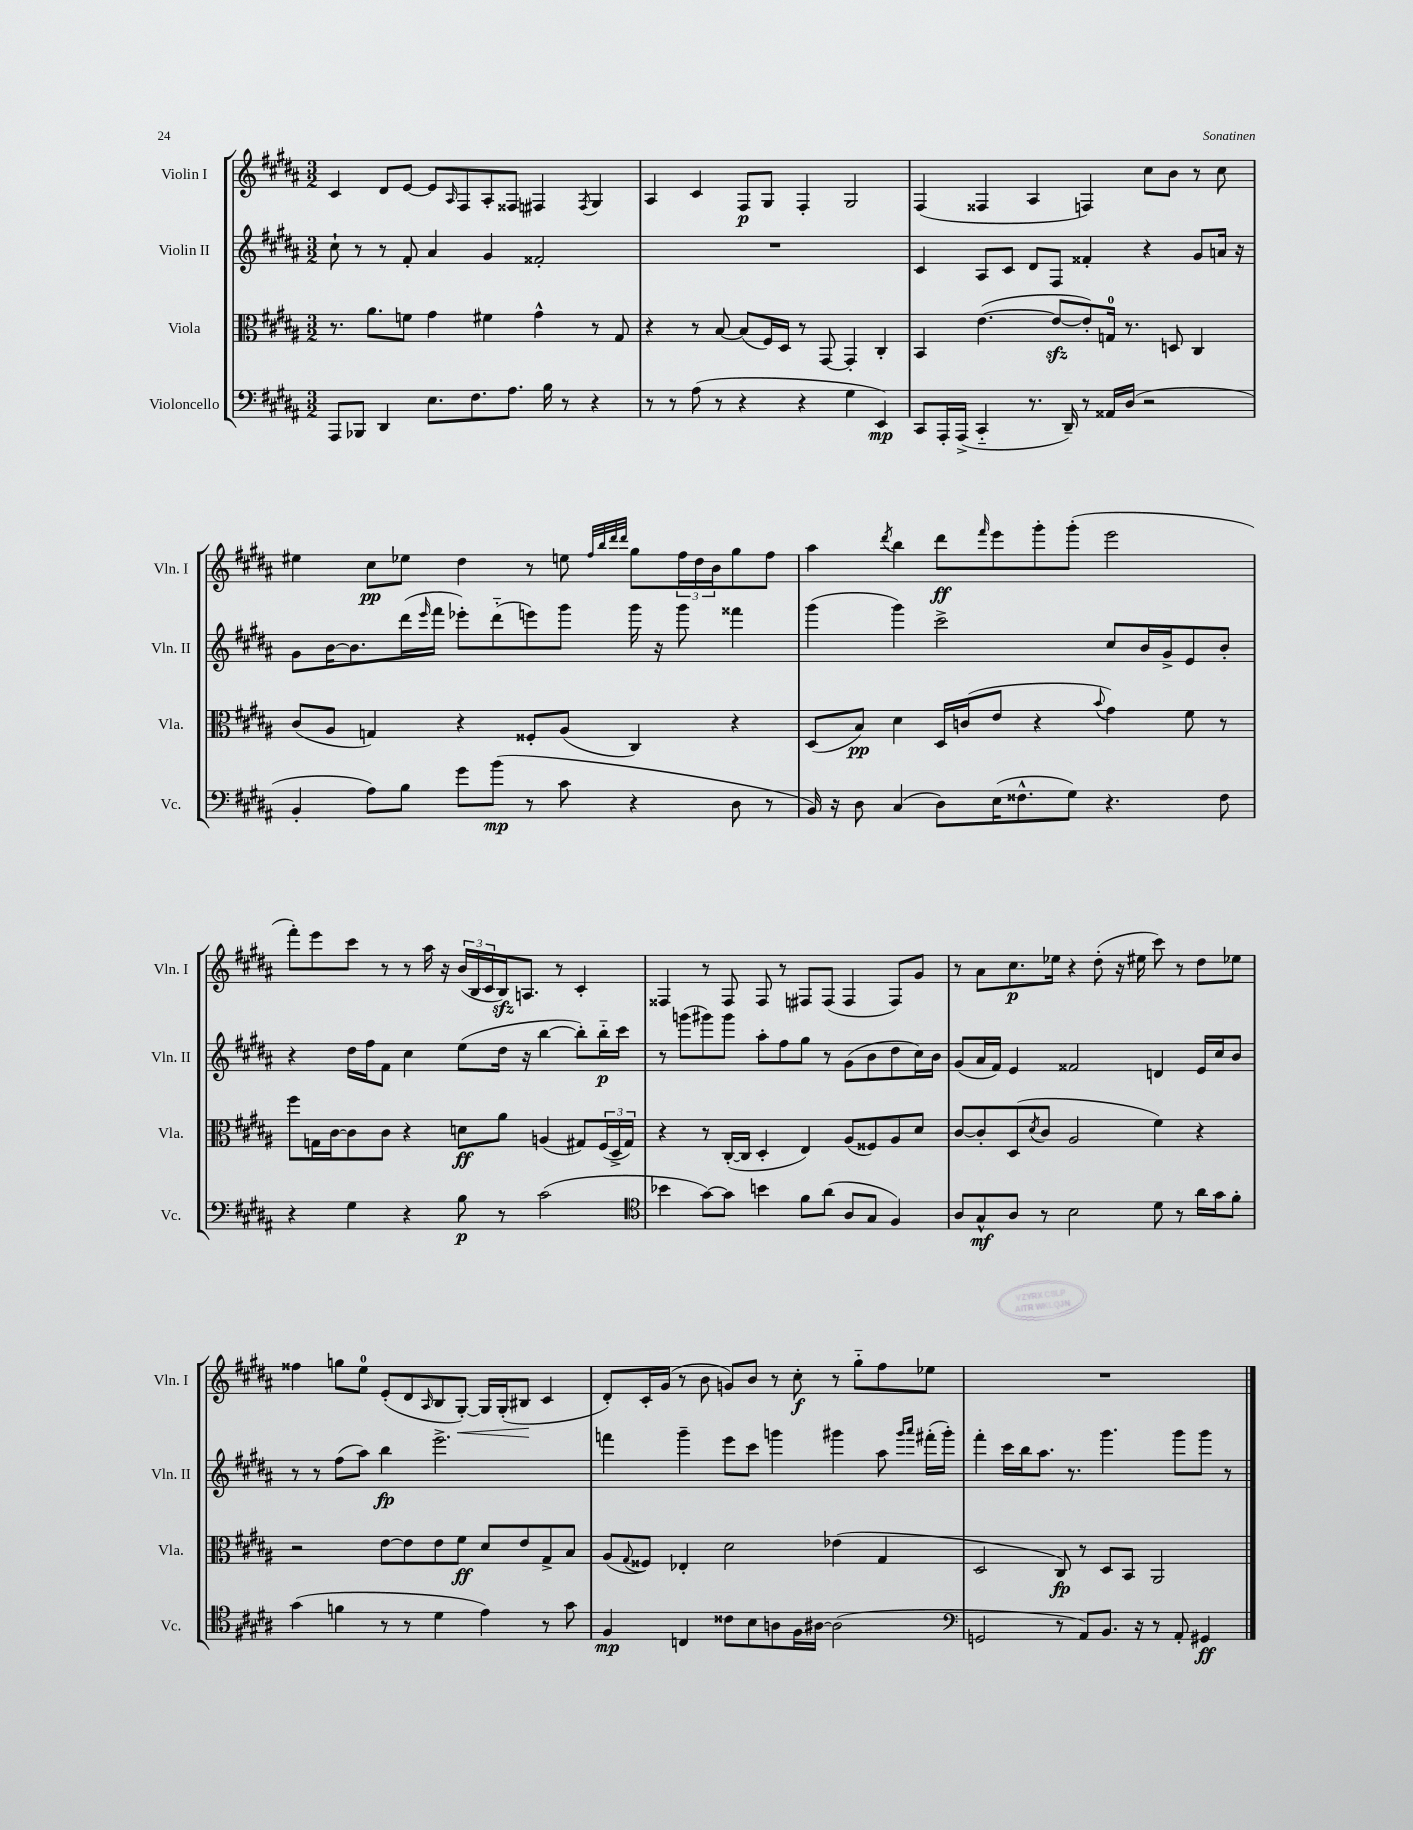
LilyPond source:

<<
\new StaffGroup <<
\new Staff = "s0" \with { instrumentName = "Violin I" shortInstrumentName = "Vln. I" } {
    \clef treble \key b \major \numericTimeSignature \time 3/2
    cis'4 dis'8 e'8~ e'8 \grace { ais16 } fis8 ais8-. fisis8 fis4 \acciaccatura { fis8 } gis4 |
    ais4 cis'4 fis8\p gis8 fis4-. gis2 |
    fis4( fisis4 ais4 f4) cis''8 b'8 r8 cis''8 |
    eis''4 cis''8\pp ees''8 dis''4 r8 e''8 \grace { fis''32 b''32 dis'''32 dis'''32 } gis''8 \tuplet 3/2 { fis''16 dis''16 b'16 } gis''8 fis''8 |
    ais''4 \acciaccatura { dis'''8 } b''4 dis'''8\ff \grace { fis'''16 } e'''8 gis'''8-. gis'''8-.( e'''2 |
    fis'''8-.) e'''8 cis'''8 r8 r8 ais''16 r16 \tuplet 3/2 { b'16( b16 cis'16 } b16\sfz) a8. r8 cis'4-. |
    fisis4 r8 fisis8 fisis8 r8 fis8 fis8( fis4 fis8) gis'8 |
    r8 ais'8 cis''8.\p ees''16 r4 dis''8-.( r16 eis''16 cis'''8) r8 dis''8 ees''8 |
    fisis''4 g''8 e''8-0 e'8-.( dis'8 \grace { ais16 } b8 gis8~-.\<) gis16 gis16-.( bis8\! cis'4 |
    dis'8-.) cis'16-. gis'16( r8 b'8 g'8) b'8 r8 cis''8-.\f r8 gis''8-_ fis''8 ees''8 |
    R1. \bar "|." |
}
\new Staff = "s1" \with { instrumentName = "Violin II" shortInstrumentName = "Vln. II" } {
    \clef treble \key b \major \numericTimeSignature \time 3/2
    cis''8-! r8 r8 fis'8-. ais'4 gis'4 fisis'2-. |
    R1. |
    cis'4 ais8 cis'8 dis'8 fis8 fisis'4-. r4 gis'8 a'16 r16 |
    gis'8 b'16~ b'8. dis'''16( \grace { e'''16 } fis'''16 ees'''8-.) dis'''8-_( e'''8) gis'''8 gis'''16 r16 gis'''8 fisis'''4 |
    gis'''4( gis'''4) cis'''2-> cis''8 b'16 gis'16-> e'8 b'8-. |
    r4 dis''16 fis''16 fis'8 cis''4 e''8( dis''16 r16 b''4~ b''8-.) b''16-_\p cis'''16 |
    r8 g'''8( gis'''8) gis'''8 ais''8-. fis''8 gis''8 r8 gis'8( b'8 dis''8 cis''16) b'16 |
    gis'8( ais'16 fis'16) e'4 fisis'2 d'4 e'16 cis''16 b'8 |
    r8 r8 fis''8( ais''8) b''4\fp e'''2.-> |
    f'''4 gis'''4-- e'''8 cis'''8 g'''4 gis'''4 ais''8 \grace { gis'''16 ais'''16 } fis'''16-.( gis'''16-.) |
    fis'''4-. cis'''16 b''16 ais''8. r8. gis'''4. gis'''8 gis'''8 r8 \bar "|." |
}
\new Staff = "s2" \with { instrumentName = "Viola" shortInstrumentName = "Vla." } {
    \clef alto \key b \major \numericTimeSignature \time 3/2
    r8. ais'8. f'8 gis'4 fis'4 gis'4-^ r8 gis8 |
    r4 r8 b8~ b8( fis16) dis16 r8 gis,8~ gis,4-. cis4-. |
    b,4 e'4.~( e'8~\sfz e'8-.) g16-0 r8. d8 cis4 |
    cis'8( ais8 g4) r4 fisis8-. ais8( cis4) r4 |
    dis8( b8\pp) dis'4 dis16 c'16( e'8 r4 \appoggiatura { b'8 } gis'4) fis'8 r8 |
    fis''8 g16 cis'16~ cis'8 cis'8 r4 d'8\ff ais'8 a4( gis8) \tuplet 3/2 { fis16( dis16-> gis16) } |
    r4 r8 cis16~-.( cis16 dis4-. e4) ais8( fisis8) ais8 dis'8 |
    cis'8~ cis'8-. dis8( \acciaccatura { dis'8 } cis'8 ais2 fis'4) r4 |
    r2 e'8~ e'8 e'8 fis'8\ff dis'8 e'8 gis8-> b8 |
    ais8( \appoggiatura { gis8 } fisis8) ees4-. dis'2 ees'4( gis4 |
    dis2 cis8\fp) r8 dis8 b,8 ais,2 \bar "|." |
}
\new Staff = "s3" \with { instrumentName = "Violoncello" shortInstrumentName = "Vc." } {
    \clef bass \key b \major \numericTimeSignature \time 3/2
    ais,,8 bes,,8 dis,4 e8. fis8. ais8. b16 r8 r4 |
    r8 r8 ais8( r8 r4 r4 gis4 e,4\mp) |
    cis,8 ais,,16-. ais,,16->( cis,4-_ r8. dis,16--) r8 aisis,16 dis16( r2 |
    b,4-. ais8) b8 gis'8 b'8\mp( r8 cis'8 r4 dis8 r8 |
    b,16) r16 dis8 cis4( dis8) e16( fisis8.-^ gis8) r4. fisis8 |
    r4 gis4 r4 b8\p r8 cis'2( |
    \clef tenor bes'4 gis'8~) gis'8 b'4 fis'8 ais'8( ais8 gis8 fis4) |
    ais8 gis8-^\mf ais8 r8 b2 dis'8 r8 ais'16 gis'16 fis'8-. |
    gis'4( f'4 r8 r8 dis'4 e'4) r8 gis'8 |
    fis4\mp c4 cisis'8 b8 a8 fis16 ais16~ ais2( |
    \clef bass g,2 r8 ais,8) b,8. r16 r8 ais,8-. gis,4\ff \bar "|." |
}
>>
>>
\layout { \context { \Score \remove "Bar_number_engraver" } }
